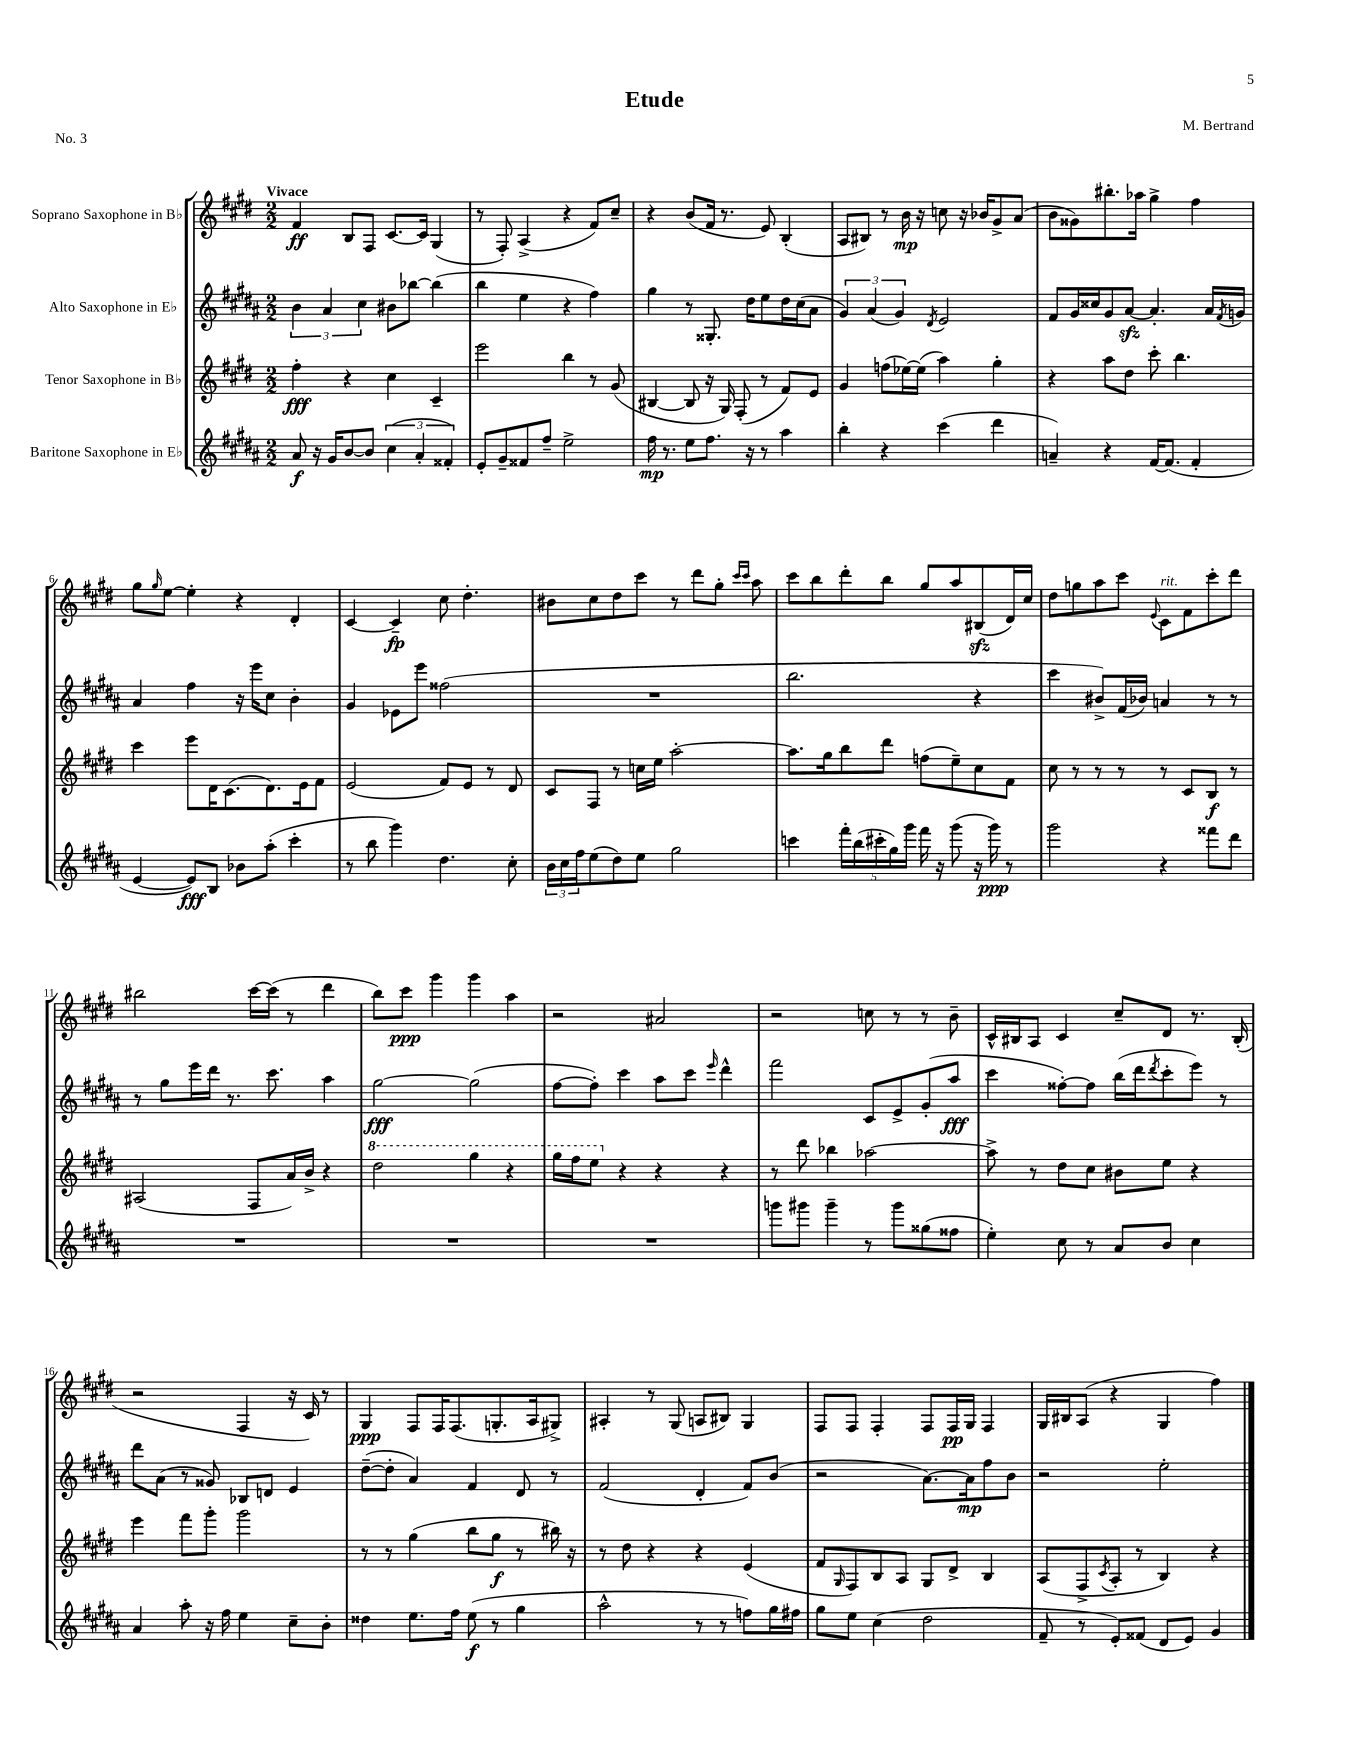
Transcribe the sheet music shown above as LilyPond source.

\header { title = "Etude" composer = "M. Bertrand" piece = "No. 3" }
<<
\new StaffGroup <<
\new Staff = "s0" \with { instrumentName = "Soprano Saxophone in Bb" } {
    \clef treble \key e \major \numericTimeSignature \time 2/2 \tempo "Vivace"
    fis'4\ff b8 fis8 cis'8.~ cis'16 gis4( |
    r8 fis8-.) a4->( r4 fis'8) cis''8-- |
    r4 b'8( fis'16 r8. e'8) b4-.( |
    a8 bis8) r8 b'16\mp r16 c''8 r16 bes'16 gis'8-> a'8( |
    b'8 gisis'8) bis''8.-. aes''16 gis''4-> fis''4 |
    gis''8 \grace { gis''16 } e''8~ e''4-. r4 dis'4-. |
    cis'4~ cis'4--\fp cis''8 dis''4.-. |
    bis'8 cis''8 dis''8 cis'''8 r8 dis'''8 gis''8-. \grace { cis'''16 cis'''16 } a''8 |
    cis'''8 b''8 dis'''8-. b''8 gis''8 a''8 bis8\sfz( dis'16) cis''16 |
    dis''8 g''8 a''8 cis'''8 \appoggiatura { e'8 } cis'8^\markup { \italic "rit." } fis'8 cis'''8-. dis'''8 |
    bis''2 cis'''16~ cis'''16( r8 dis'''4 |
    b''8) cis'''8\ppp gis'''4 gis'''4 a''4 |
    r2 ais'2 |
    r2 c''8 r8 r8 b'8-- |
    cis'16-^ bis16 a8 cis'4 cis''8-- dis'8 r8. bis16-.( |
    r2 fis4 r16 cis'16) r8 |
    gis4\ppp fis8 fis16 fis8.( g8.-. a16 gis8->) |
    ais4-. r8 gis8( a8 bis8) gis4 |
    fis8 fis8 fis4-. fis8 fis16\pp gis16 fis4 |
    gis16 bis16 a8( r4 gis4 fis''4) \bar "|." |
}
\new Staff = "s1" \with { instrumentName = "Alto Saxophone in Eb" } {
    \clef treble \key b \major \numericTimeSignature \time 2/2
    \tuplet 3/2 { b'4 ais'4 cis''4 } bis'8 bes''8~ bes''4( |
    b''4 e''4 r4 fis''4) |
    gis''4 r8 gisis8.-. dis''16 e''8 dis''16 cis''16( ais'8 |
    \tuplet 3/2 { gis'4) ais'4( gis'4) } \acciaccatura { dis'8 } e'2 |
    fis'8 gis'16 cisis''16 gis'8 ais'8~\sfz ais'4.-. ais'16 \acciaccatura { fis'8 } g'16 |
    ais'4 fis''4 r16 e'''16 cis''8 b'4-. |
    gis'4 ees'8 e'''8 fisis''2( |
    R1 |
    b''2. r4 |
    cis'''4 bis'8->) fis'16( bes'16) a'4 r8 r8 |
    r8 gis''8 e'''16 dis'''16 r8. cis'''8. ais''4 |
    gis''2~\fff gis''2( |
    fis''8~ fis''8-.) cis'''4 ais''8 cis'''8 \grace { e'''16 } dis'''4-^ |
    fis'''2 cis'8 e'8-> gis'8-.( ais''8\fff |
    cis'''4 fisis''8~-.) fisis''8 b''16( dis'''16 \acciaccatura { dis'''8 } cis'''8-. e'''8) r8 |
    dis'''8 ais'8( r8 gisis'8) bes8 d'8 e'4 |
    dis''8~--( dis''8-. ais'4) fis'4 dis'8 r8 |
    fis'2( dis'4-. fis'8) b'8( |
    r2 ais'8.~) ais'16\mp fis''8 b'8 |
    r2 e''2-. \bar "|." |
}
\new Staff = "s2" \with { instrumentName = "Tenor Saxophone in Bb" } {
    \clef treble \key e \major \numericTimeSignature \time 2/2
    fis''4-.\fff r4 cis''4 cis'4-- |
    e'''2 b''4 r8 gis'8( |
    bis4~ bis8 r16 gis16) fis8-.( r8 fis'8) e'8 |
    gis'4 f''8( ees''16~) ees''16( a''4) gis''4-. |
    r4 a''8 dis''8 cis'''8-. b''4. |
    cis'''4 e'''8 dis'16 cis'8.( dis'8.) e'16 fis'8 |
    e'2( fis'8) e'8 r8 dis'8 |
    cis'8 fis8 r8 c''16 e''16 a''2~-. |
    a''8. gis''16 b''8 dis'''8 f''8( e''8--) cis''8 fis'8 |
    cis''8 r8 r8 r8 r8 cis'8 b8\f r8 |
    ais2( fis8 a'16) b'16-> r4 |
    \ottava #1 dis'''2 gis'''4 r4 |
    gis'''16 fis'''16 e'''8 \ottava #0 r4 r4 r4 |
    r8 dis'''8 bes''4 aes''2~ |
    aes''8-> r8 dis''8 cis''8 bis'8 e''8 r4 |
    e'''4 fis'''8 gis'''8-. gis'''2 |
    r8 r8 gis''4( b''8 gis''8\f r8 bis''16) r16 |
    r8 dis''8 r4 r4 e'4( |
    fis'8 \grace { gis16 } fis8) b8 a8 gis8 dis'8-> b4 |
    a8( fis8-> \acciaccatura { cis'8 } a8-. r8 b4) r4 \bar "|." |
}
\new Staff = "s3" \with { instrumentName = "Baritone Saxophone in Eb" } {
    \clef treble \key b \major \numericTimeSignature \time 2/2
    ais'8\f r16 gis'16 b'8~ b'8 \tuplet 3/2 { cis''4( ais'4-. fisis'4-.) } |
    e'8-. gis'8-- fisis'8 fis''8-- e''2-> |
    fis''16\mp r8. e''8 fis''8. r16 r8 ais''4 |
    b''4-. r4 cis'''4( dis'''4 |
    a'4--) r4 fis'16~ fis'8.( fis'4-. |
    e'4~ e'8\fff) b8 bes'8 ais''8-.( cis'''4-. |
    r8 b''8 gis'''4) dis''4. cis''8-. |
    \tuplet 3/2 { b'16 cis''16 fis''16 } e''8( dis''8) e''8 gis''2 |
    c'''4 \tuplet 5/4 { fis'''16-. b''16( cis'''16-. gis''16) gis'''16 } fis'''16 r16 gis'''8( r16 gis'''16\ppp) r8 |
    gis'''2 r4 fisis'''8 dis'''8 |
    R1 |
    R1 |
    R1 |
    g'''8 gis'''8 gis'''4-- r8 gis'''8 gisis''8( fisis''8 |
    e''4-.) cis''8 r8 ais'8 b'8 cis''4 |
    ais'4 ais''8-. r16 fis''16 e''4 cis''8-- b'8-. |
    disis''4 e''8. fis''16 e''8\f( r8 gis''4 |
    ais''2-^ r8 r8 f''8) gis''16 fis''16 |
    gis''8 e''8 cis''4( dis''2 |
    fis'8-- r8 e'8-.) fisis'8( dis'8 e'8) gis'4 \bar "|." |
}
>>
>>
